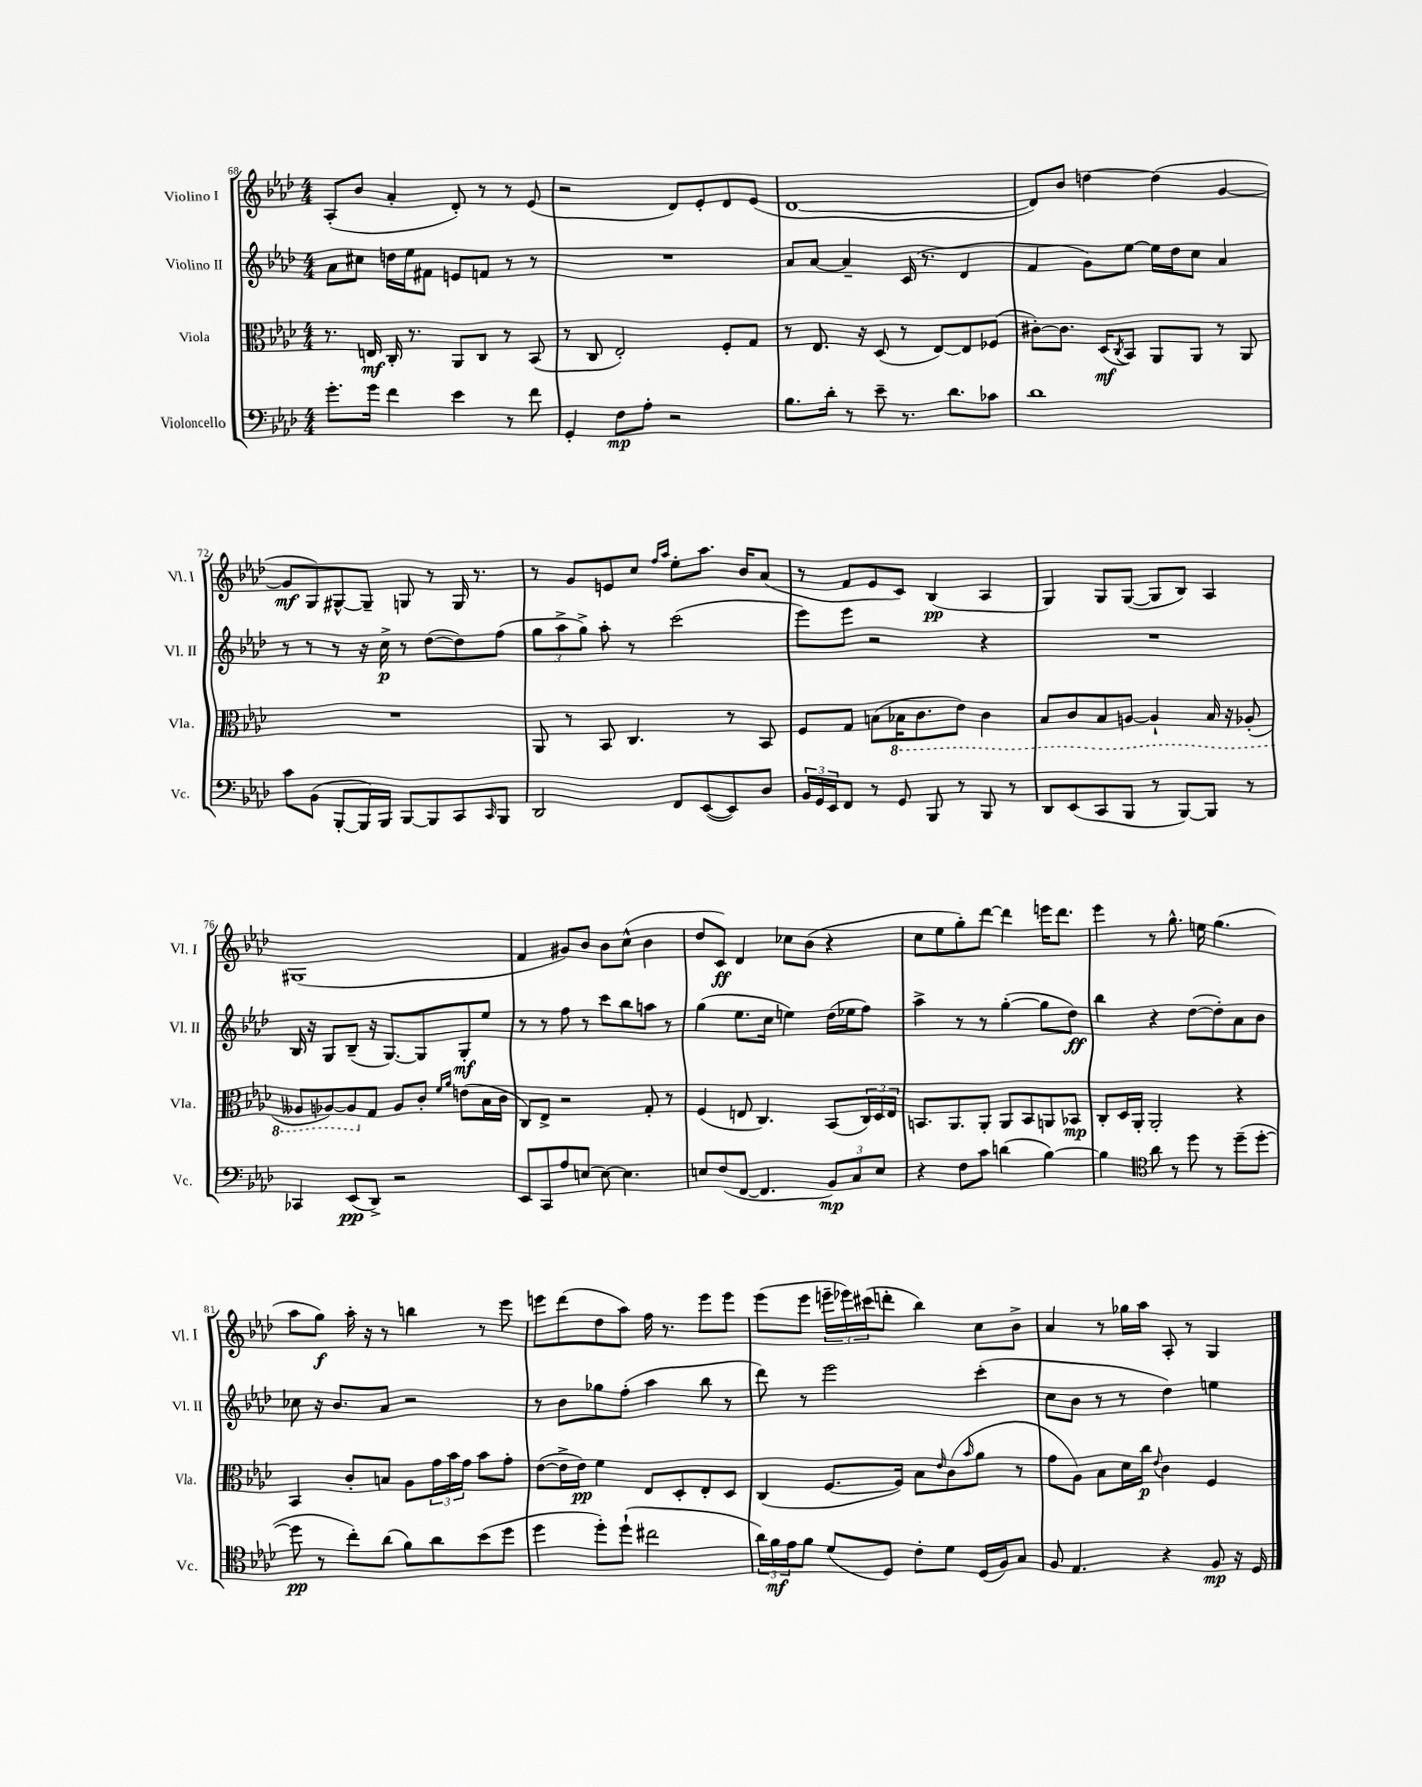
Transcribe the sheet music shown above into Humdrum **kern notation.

**kern	**kern	**kern	**kern
*staff4	*staff3	*staff2	*staff1
*clefF4	*clefC3	*clefG2	*clefG2
*k[b-e-a-d-]	*k[b-e-a-d-]	*k[b-e-a-d-]	*k[b-e-a-d-]
*M4/4	*M4/4	*M4/4	*M4/4
8.g'	8.r	8a-	(8A-'
.	.	8cc#	8b-
16g	16E	.	.
4f	16C'	16dd	4a-'
.	8.r	16ee-	.
.	.	8f#	.
4e-	8AA-	8e	8d-')
.	8C	8f	8r
8r	8r	8r	8r
8f	(8BB-	8r	(8e-
=	=	=	=
4GG'	8r	1r	2r
.	8C	.	.
8F	2E-')	.	.
8A-'	.	.	.
2r	.	.	8d-)
.	.	.	8e-'
.	8F'	.	8d-
.	8G	.	(8e-
=	=	=	=
8.B-	8r	8a-	[1d-
.	8.E-	[8a-	.
16d-'	.	.	.
8r	.	4a-~]	.
.	16r	.	.
8e-~	(8D-	.	.
8.r	8r	(16c	.
.	.	8.r	.
.	[8E-)	.	.
8.d-	.	.	.
.	8E-]	4d-	.
8c-	(8F-	.	.
=	=	=	=
1d-	[8c#')	4f	8d-])
.	8.c#]	.	8b-
.	.	8g)	[4dd
.	(16D-	.	.
.	8qC	.	.
.	8BB-)	[8ee-	.
.	8AA-	16ee-]	(4dd]
.	.	16dd-	.
.	8AA-	8cc	.
.	8r	4a-	[4g
.	8AA-	.	.
=	=	=	=
8c	1r	8r	8g]
(8BB-	.	8r	8G)
[8BBB-'	.	8r	[8G#^^
16BBB-])	.	16r	8G#~]
16BBB-	.	16cc^	.
[8BBB-	.	8r	8G
8BBB-]	.	([8dd-	8r
8CC	.	8dd-])	16G
.	.	.	8.r
16qqCC	.	.	.
8BBB-	.	(8ff	.
=	=	=	=
2DD-	8AA-	12gg	8r
.	.	12aa-^	.
.	8r	.	8g
.	.	12gg^)	.
.	8BB-	8aa-'	8e
.	4.C	8r	8cc
.	.	.	16qqff
.	.	.	16qqaa-
8FF	.	(2ccc	8ee-'
([8EE-	.	.	8.aa-
8EE-])	8r	.	.
.	.	.	16b-
8D-	8BB-	.	(8a-
=	=	=	=
24BB-	8F	8eee-)	8r
24GG	.	.	.
24EE-	.	.	.
8FF	8G	8eee-	8f
8r	(8B	2r	8e-
8GG	16BB-	.	8c)
.	8.C	.	.
8BBB-	.	.	(4B-
8r	8E-)	.	.
8BBB-	4C	4r	4A-
8r	.	.	.
=	=	=	=
8DD-	8BB-	1r	4G)
(8EE-	8C	.	.
8CC	8BB-	.	8G
8BBB-	[8AA	.	([8G
8r	4AA`]	.	8G]
[8BBB-)	.	.	8B-)
8BBB-]	16BB-	.	4A-
.	16r	.	.
8r	(8AA-'	.	.
=	=	=	=
4CC-	8AA--	16B-	(1G#
.	.	16r	.
.	[8AA-)	8G	.
(8EE-	8AA-]	(8B-~	.
8DD-^)	8G	16r	.
.	.	[8.G)	.
2r	8A-	.	.
.	8c'	8G]	.
.	16qqf	.	.
.	16qqa-	.	.
.	(8e	8G'	.
.	16B-	8ee-	.
.	16c	.	.
=	=	=	=
8EE-	8C)	8r	4f
8CC	8E-^	8r	.
8A-	2r	8ff	8g#)
(8E	.	8r	8b-
[8E)	.	8ccc	8b-
4.E]	.	8bb-	(8cc^^
.	8G'	8aa	4b-
.	8r	8r	.
=	=	=	=
8E	(4F	(4gg	8dd-
(8F	.	.	8c)
[8FF	8E	8.ee-	4d-
4.FF]	4.C)	.	.
.	.	16cc	.
.	.	4ee)	8cc-
.	.	.	(8b-
12BB-)	(8BB-	(16dd-	4r
.	.	16ee-	.
12C	.	.	.
.	24C)	8ff)	.
12E	24D-	.	.
.	24E	.	.
=	=	=	=
4r	8.BB	4aa-^	8cc
.	.	.	8ee-
.	8.AA-	.	.
8F	.	8r	8gg')
8c	8AA-'	8r	[8ddd-
(4d	8AA-	([4gg'	4ddd-]
.	8BB	.	.
[4B-)	8AA	8gg]	16eee
.	.	.	8.ddd-
.	8BB-	8dd-)	.
=	=	=	=
4B-]	8C'	4bb-	4eee-
.	16D-	.	.
.	16AA-'	.	.
*clefC4	*	*	*
8a-	2AA-'	4r	8r
8r	.	.	8.gg^^
8dd-	.	([8dd-	.
.	.	.	16ee
8r	.	8dd-'])	(4.gg
(8dd-~	4r	8a-	.
[8dd-'	.	8b-	.
=	=	=	=
8dd-]	4BB-	8cc-	8aa-
8r	.	16r	8gg)
.	.	8.b-	.
8cc')	8c'	.	16aa-'
.	.	.	16r
(8a-	8B	8a-	8r
8f)	8A-	2r	4bb
8a-	24g	.	.
.	24b-	.	.
.	24g	.	.
(8b-	8b-	.	8r
8dd-	8g'	.	8eee-
=	=	=	=
4dd-	([8e-	8r	8eee
.	16e-^]	8b-	(8ddd-
.	16e-)	.	.
8dd-')	4f	8gg-	8dd-
(8dd-`	.	(8ff'	8aa-)
2cc#	8E-	4aa-	16ff
.	.	.	8.r
.	8D-'	.	.
.	8E-'	8bb-	8eee
.	8D-	8r	8eee
=	=	=	=
24a-)	(4C	8ddd-)	(8eee-
24f	.	.	.
24e-	.	.	.
8f	.	8r	8eee-
(8d-	[8.F	2eee-	24eee~
.	.	.	24eee-)
.	.	.	(24ccc#
8D-)	.	.	8ddd'
.	16F])	.	.
8c'	8B-	.	4bb-)
.	16qqe-	.	.
8d-	(8c	.	.
.	16qqb-	.	.
(16D-	8a-	(4ccc'	8cc
16F)	.	.	.
8G	8r	.	8b-^
=	=	=	=
8F	8g	8cc	4a-
4.E-	8A-)	8b-	.
.	8B-	8r	8r
.	16d-	8r	16gg-
.	16cc	.	16aa-
.	8qqe-	.	.
4r	4c	4dd-)	8A-'
.	.	.	8r
8F	4F	4ee	4G
16r	.	.	.
16D-	.	.	.
==	==	==	==
*-	*-	*-	*-
